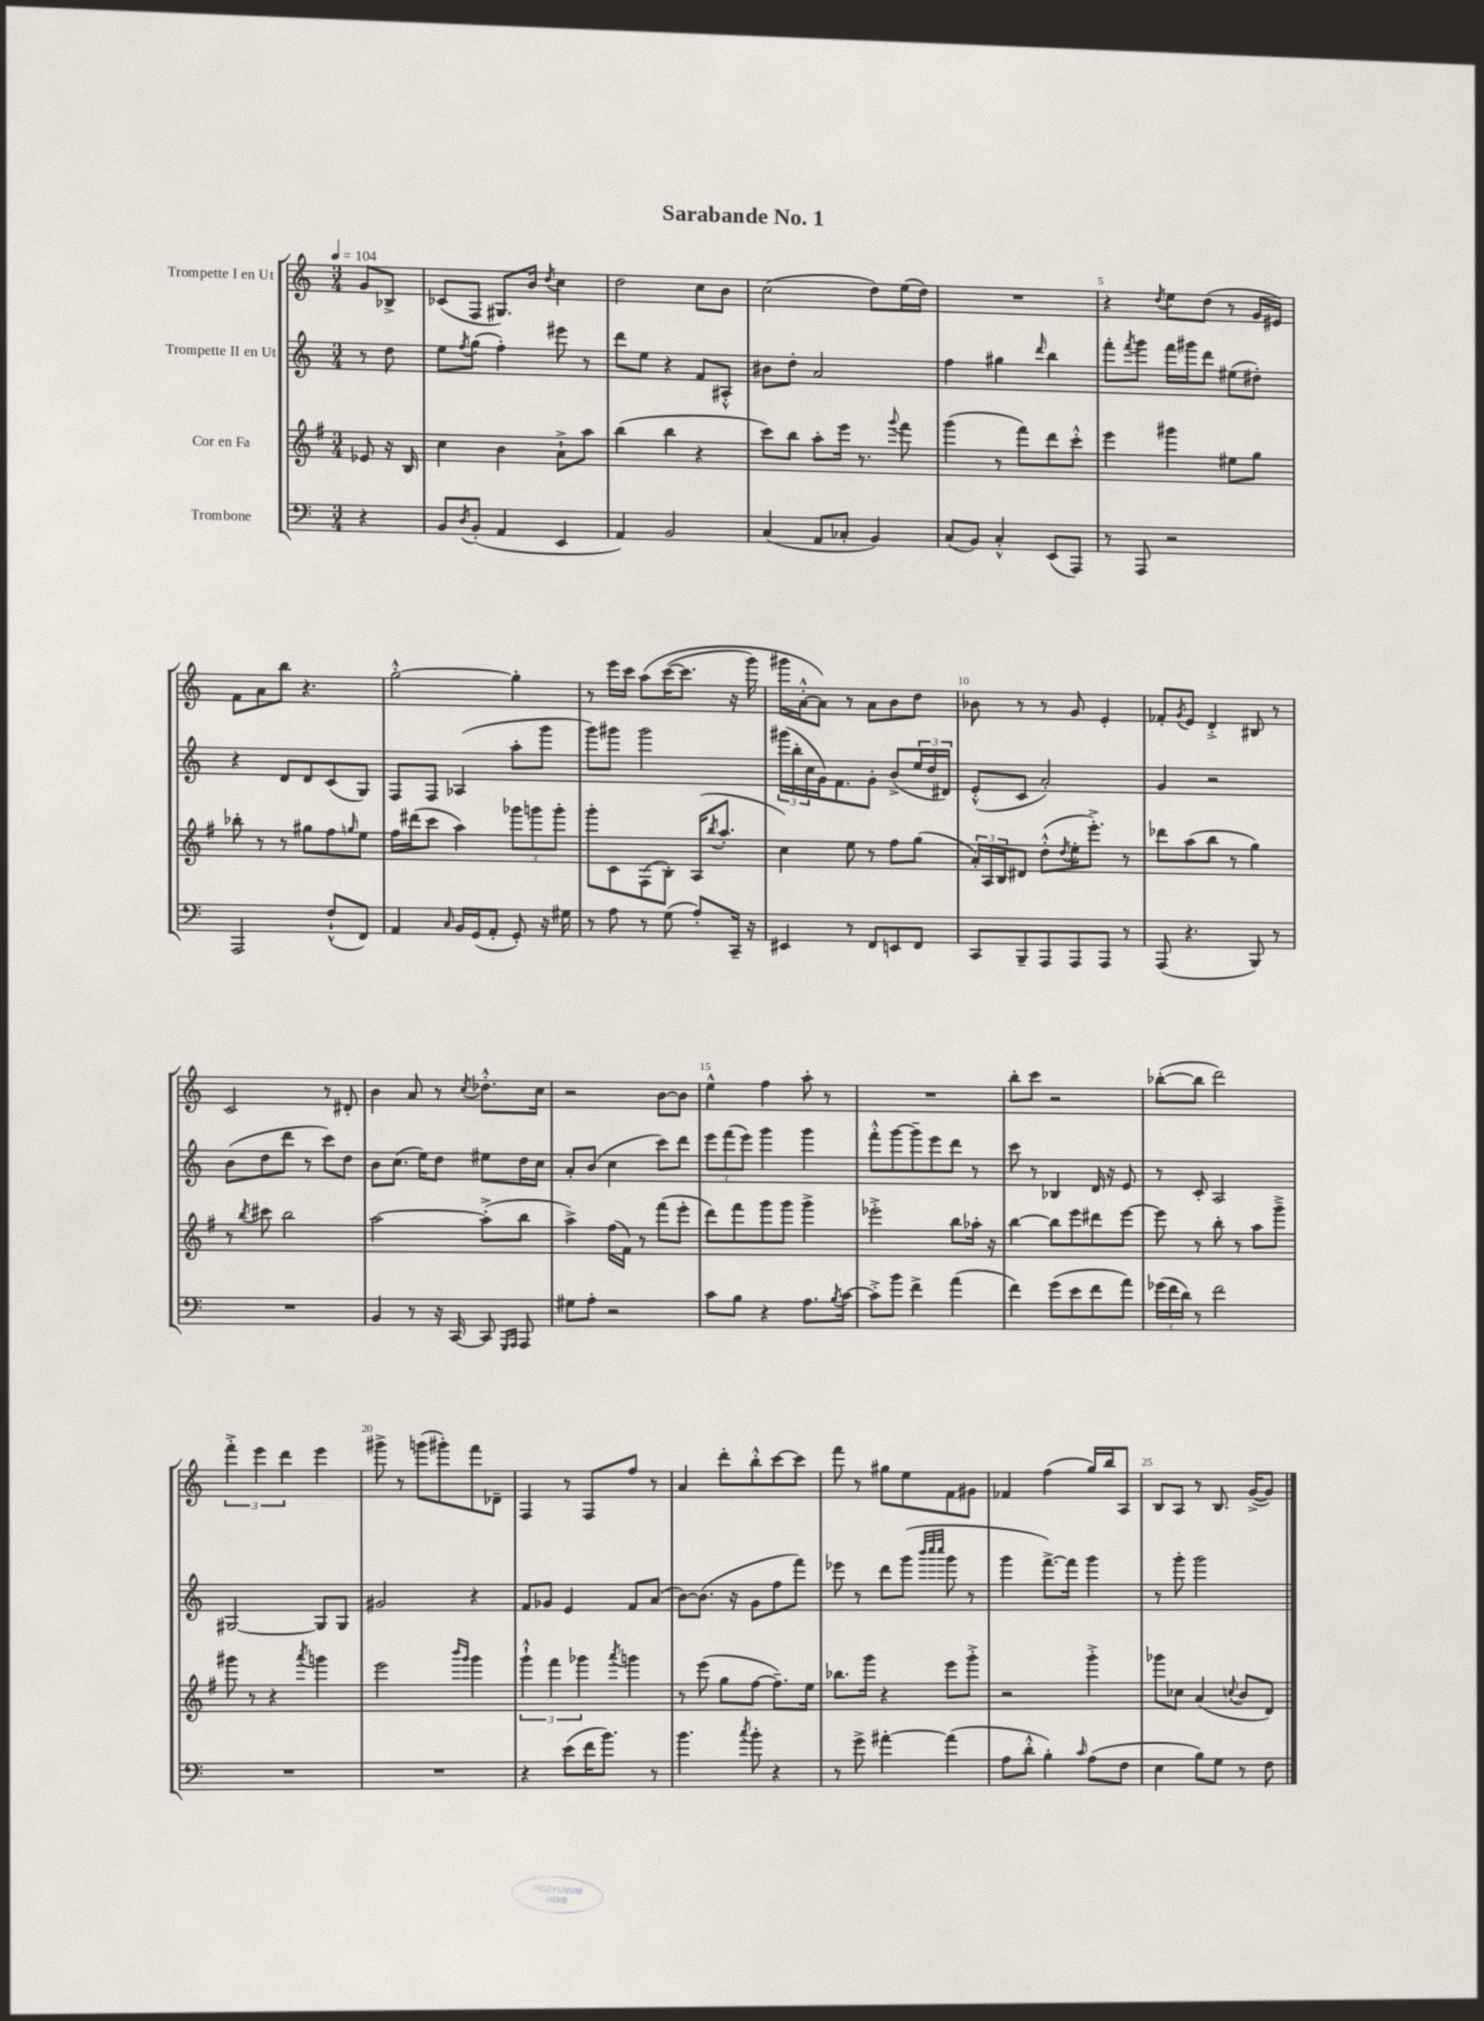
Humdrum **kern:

**kern	**kern	**kern	**kern
*staff4	*staff3	*staff2	*staff1
*clefF4	*clefG2	*clefG2	*clefG2
*k[]	*k[f#]	*k[]	*k[]
*M3/4	*M3/4	*M3/4	*M3/4
*MM104	*MM104	*MM104	*MM104
4r	8e-	8r	8g
.	16r	8dd	8B-^
.	16B	.	.
=	=	=	=
8BB	4cc	8ee	(8c-
8qD	.	8qff	.
(8BB'	.	(8gg	8F
4AA	4b	4ff')	8.G#)
.	.	.	16b
.	.	.	8qdd
4EE	8a`^	8eee#	4cc
.	8aa	8r	.
=	=	=	=
4AA)	(4bb	8ddd	2dd
.	.	8ee	.
2BB	4bb	4r	.
.	4r	8f	8cc
.	.	8A#'^^	8b
=	=	=	=
(4C	8ccc)	8b#	(2cc
.	8bb	8dd'	.
8AA	8aa'	2a	.
8C-'	16eee	.	.
.	8.r	.	.
4BB)	.	.	8dd)
.	8qqggg	.	.
.	8fff#	.	(16ee
.	.	.	16dd)
=	=	=	=
(8C	(4ggg	4ff	2.r
8BB)	.	.	.
4C'^^	8r	4gg#	.
.	8fff#)	.	.
.	.	16qqddd	.
(8EE	8ddd	4bb	.
8AAA)	8ccc'^^	.	.
=	=	=	=
8r	4eee	8fff'	4r
.	.	8qfff	.
8AAA	.	8ggg	.
.	.	.	8qdd
2r	4ggg#	16fff	8ee
.	.	16ggg#	.
.	.	8ddd	(8dd
.	8ee#	(8ee#	8r
.	8gg	8dd#')	16g
.	.	.	16e#)
=	=	=	=
2AAA	8bb-'	4r	8f
.	8r	.	8a
.	8r	8d	8bb
.	8gg#	8d	4.r
(8F`^^	8ff#	(8c	.
.	16qqgg	.	.
8FF)	8ee	8G)	.
=	=	=	=
4AA	16ff#	8F	[2gg'^^
.	(16ddd#	.	.
.	8ccc	8F	.
16qqC	.	.	.
16BB	4aa)	(4A-	.
(16GG	.	.	.
8AA'	.	.	.
8GG')	12ggg-	8aa'	4gg']
.	12ggg	.	.
16r	.	8ggg	.
.	12ggg'	.	.
16G#	.	.	.
=	=	=	=
8r	8ggg'	8ggg)	8r
8A	8c	8ggg#	16eee
.	.	.	16ccc
8r	(8F#	2ggg#	&(8aa
(8G	8B')	.	([16ccc
.	.	.	8.ccc]
8A')	(16A	.	.
.	8qbb	.	.
.	8.aa'	.	.
16CC~	.	.	16r
16r	.	.	16ggg)
=	=	=	=
4EE#	4cc)	(24ggg#	16ggg#
.	.	24bb'	.
.	.	.	[16a'^^
.	.	24cc	.
.	.	16g)	8a]&)
.	.	8.f	.
8r	8ee	.	8r
8FF	8r	8g'	8a
8EE	8ff#	(8b^	8b
8FF	(8gg	24ee	8dd
.	.	24dd	.
.	.	24d#)	.
=	=	=	=
8CC	24a')	(8e'^^	8b-
.	24A	.	.
.	24B	.	.
8BBB~	8d#	8c	8r
8AAA	(8dd'^^	2a')	8r
.	8qdd	.	.
8AAA	16ee'	.	8g
.	8.eee'^)	.	.
8AAA	.	.	4e'
8r	8r	.	.
=	=	=	=
(8AAA	8ddd-	4g	8f-'
.	.	.	8qg
4.r	(8aa	.	8e
.	8bb	2r	4d'^
.	8r	.	.
8BBB)	4gg)	.	8B#
8r	.	.	8r
=	=	=	=
2.r	8r	(8b	2c
.	8qbb	.	.
.	8ccc#	8dd	.
.	2bb	8ddd	.
.	.	8r	.
.	.	8ccc)	8r
.	.	8dd	8d#'
=	=	=	=
4BB	[2aa	8b	4b
.	.	(8.cc	.
8r	.	.	8a
.	.	16ee)	.
16r	.	8dd	8r
[16CC	.	.	.
.	.	.	8qcc
8CC]	(8aa'^]	8ee#	8.dd-'^^
16qqGGG	.	.	.
16qqAAA	.	.	.
8AAA	8bb	16dd	.
.	.	16cc	16cc
=	=	=	=
8G#	4aa^)	8a'	2r
8A'	.	(8b	.
2r	(16ff#	4cc	.
.	16f#)	.	.
.	8r	.	.
.	(8fff#	8ccc)	[8b
.	8eee'	8ddd	8b]
=	=	=	=
8c	8ddd)	12eee	4ee^^
.	.	(12fff	.
8B	8fff#	.	.
.	.	12eee)	.
4r	8ggg	4ggg	4ff
.	8ggg	.	.
8.A	4ggg^	4ggg	8aa'
.	.	.	8r
8qB	.	.	.
[16c	.	.	.
=	=	=	=
8c'^]	2eee-'^	8fff'^^	2.r
8b	.	[8ggg	.
4f^	.	8ggg~]	.
.	.	8eee	.
(4a	8bb	8ddd	.
.	16aa-'	8r	.
.	16r	.	.
=	=	=	=
4f)	[4bb	8ccc	8bb'
.	.	8r	8ccc
(8g	8bb]	4B-	2r
8e	8eee	.	.
8f	8ddd#	16d	.
.	.	16r	.
8a)	[8eee	8e	.
=	=	=	=
(24g-	8eee]	8r	([8bb-'
24f	.	.	.
24d)	.	.	.
8r	8r	8c'	8bb-]
2f	8bb'	2A	2ddd)
.	8r	.	.
.	8aa	.	.
.	8ggg~^	.	.
=	=	=	=
2.r	8ggg#	[2G#	6fff'^
.	8r	.	.
.	.	.	6eee
.	4r	.	.
.	.	.	6ddd
.	8qaaa	.	.
.	4ggg	8G#]	4eee
.	.	8G#	.
=	=	=	=
2.r	2eee	2g#	8ggg#^
.	.	.	8r
.	.	.	(8ggg
.	.	.	8ggg#')
.	16qqbbb	.	.
.	16qqggg	.	.
.	4ggg	4r	8fff
.	.	.	8d-~
=	=	=	=
4r	6ggg`^^	8f	4F
.	.	8g-	.
.	6fff#	.	.
(8e	.	4e	8r
.	6ggg-	.	.
16f	.	.	8F
8.b)	.	.	.
.	8qaaa	.	.
.	4ggg	8f	8ff
8r	.	(8a	8r
=	=	=	=
4.b	8r	[8b)	4a
.	(8eee	(8.b]	.
.	8gg	.	8ddd'
.	.	16r	.
8qcc	.	.	.
8b'	[8ff#	8g	8bb'^^
4r	8.ff#~])	8ff	[8ccc
.	.	8fff)	8ccc]
.	16ee	.	.
=	=	=	=
8r	8.bb-	8eee-	8fff
8g^	.	8r	8r
.	16ggg	.	.
[4a#'	4r	8ddd	8gg#
.	.	(8ggg	8ee
.	.	32qqbbb	.
.	.	32qqcccc	.
.	.	32qqcccc	.
(4a#]	8eee	8ggg	8f
.	8ggg'^	8r	8g#
=	=	=	=
8A	2r	4ggg	4f-
8d'^^	.	.	.
4B')	.	[8.fff^)	(4ff
.	.	16fff]	.
16qqc	.	.	.
(8A	4ggg'^	4ggg	16gg)
.	.	.	16bb
8F	.	.	8A
=	=	=	=
4E	8ggg-	8r	8B
.	8cc-	8ggg'	8A
8B)	(4a	2ggg	8r
8G	.	.	8.B
.	8qqcc	.	.
8r	8b	.	.
.	.	.	([16g^
8F	8d)	.	8g])
==	==	==	==
*-	*-	*-	*-
